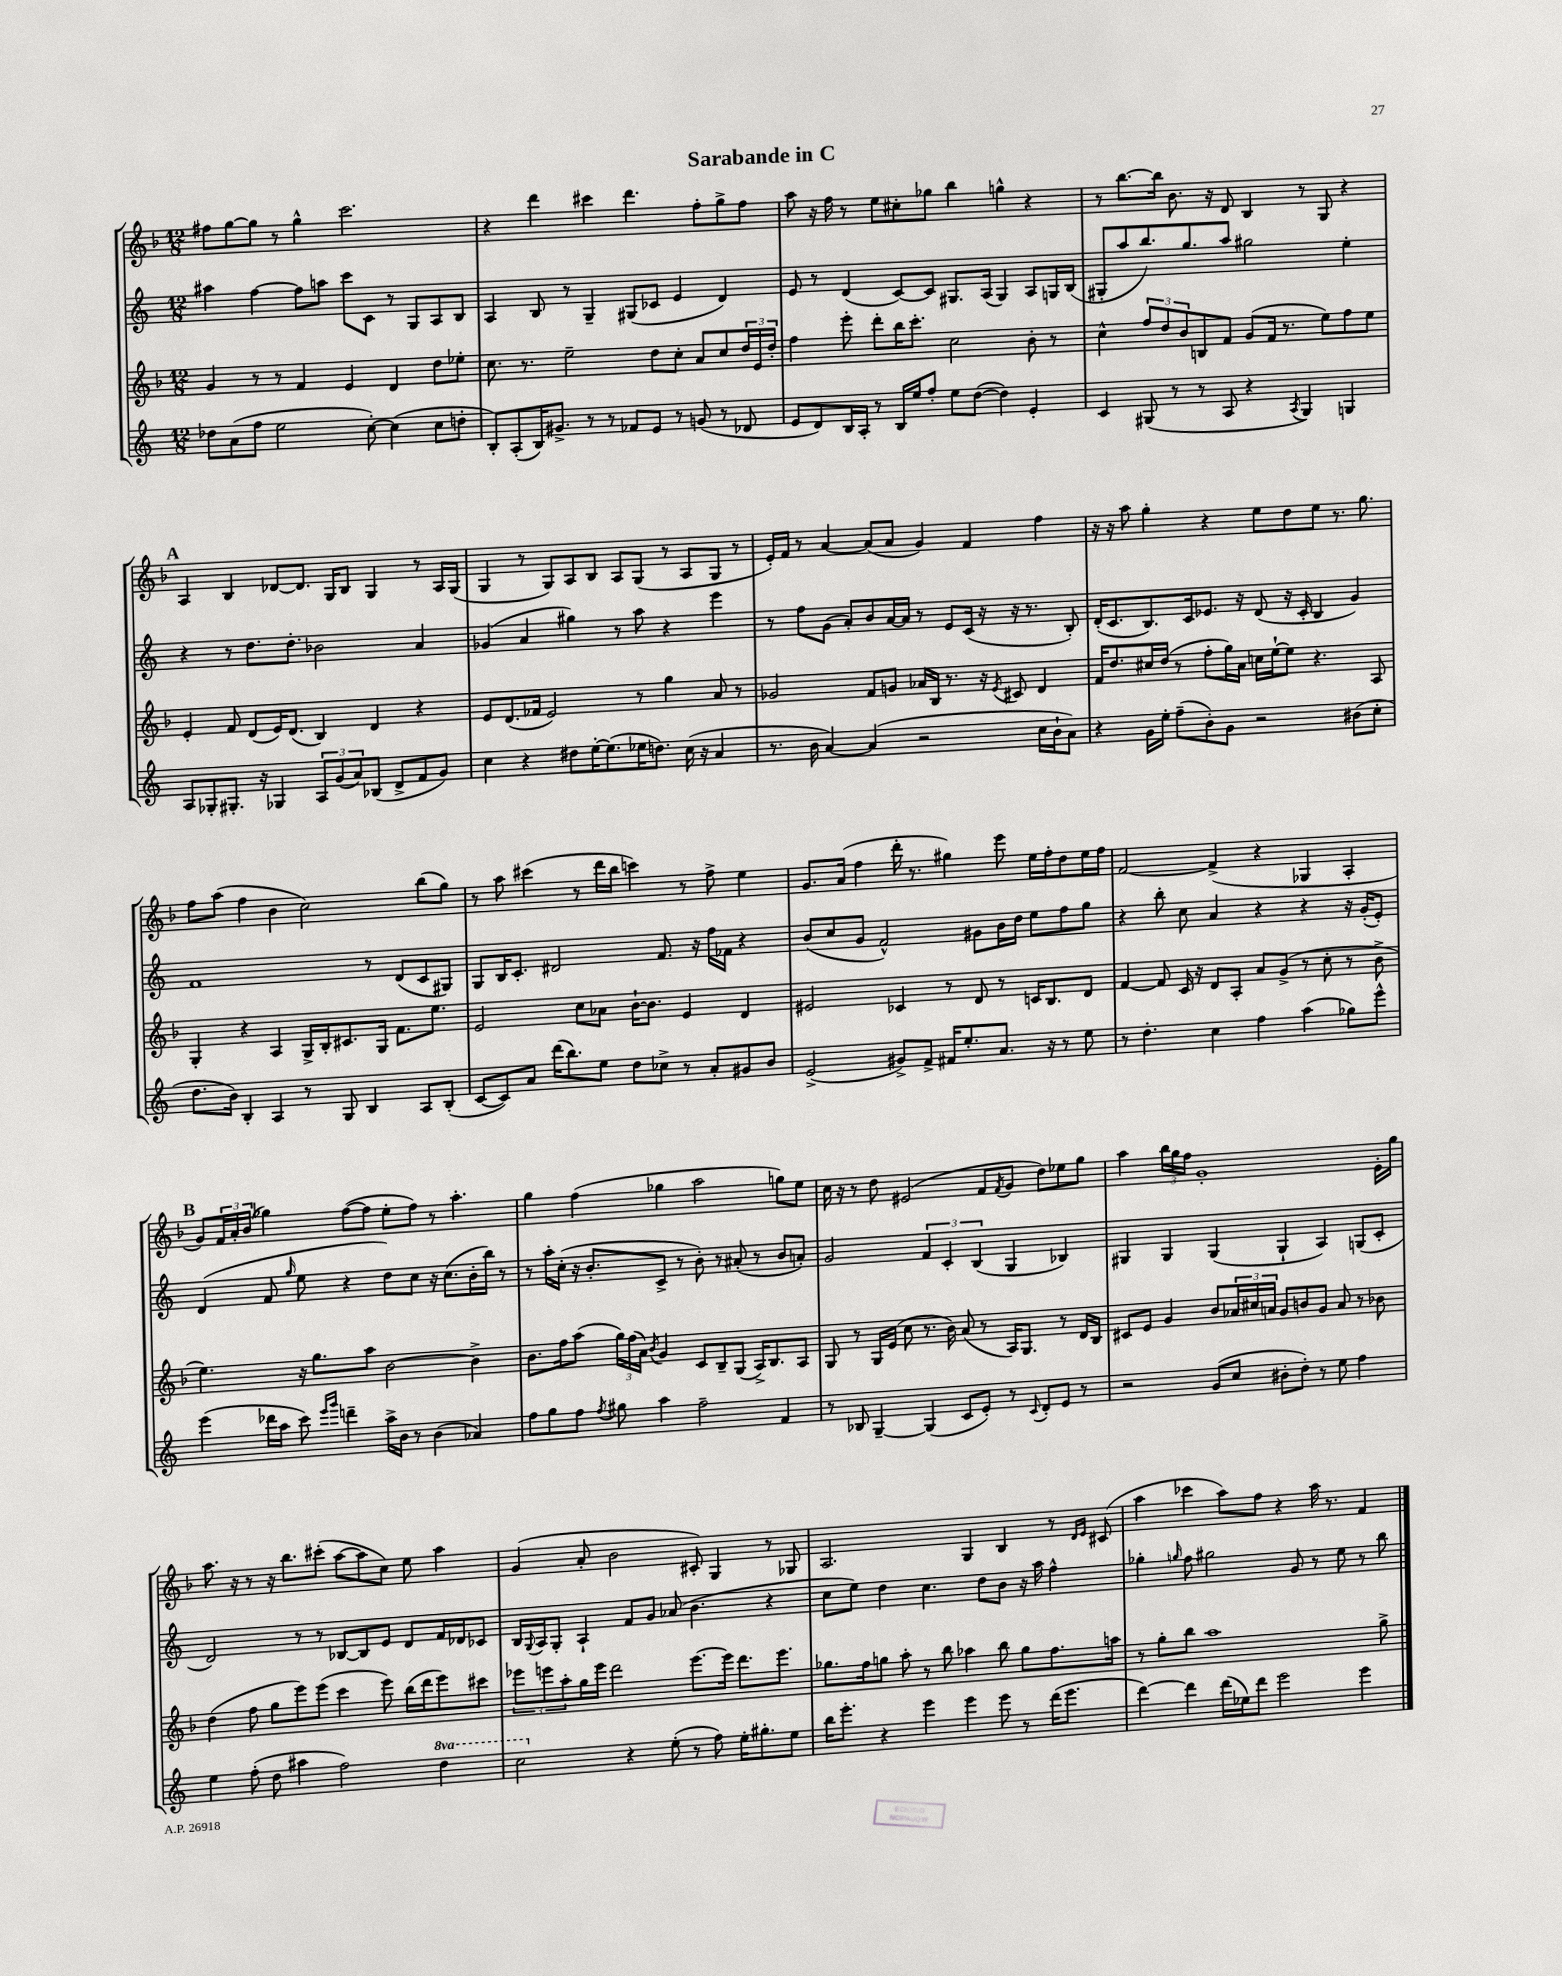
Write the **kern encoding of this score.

**kern	**kern	**kern	**kern
*staff4	*staff3	*staff2	*staff1
*clefG2	*clefG2	*clefG2	*clefG2
*k[]	*k[b-]	*k[]	*k[b-]
*M12/8	*M12/8	*M12/8	*M12/8
8dd-	4g	4aa#	8ff#
(8a	.	.	[8gg
8ff	8r	[4ff	8gg]
2ee	8r	.	8r
.	4f	8ff]	4gg^^
.	.	8aa	.
.	4e	8ccc	2.ccc
[8cc')	.	8c	.
(4cc]	4d	8r	.
.	.	8G	.
8cc	8dd	8A	.
8dd'	8ee-'	8B	.
=	=	=	=
8B')	8.cc	4A	4r
(8A'	.	.	.
.	8.r	.	.
16B)	.	8B	4ddd
8.g#^	.	.	.
.	2ee~	8r	.
8r	.	4G~	4ccc#
8r	.	.	.
8f-	.	(8G#	4.ddd
8e	8dd	8c-	.
8r	8cc'	4e	.
(8g	8a	.	8ff'
8r	8cc	4d)	8gg^
8d-	24dd	.	8ff
.	24e	.	.
.	24dd'	.	.
=	=	=	=
8e	4ff	8e	8aa
8d)	.	8r	16r
.	.	.	16ff
16B	8eee'	(4d	8r
16A'	.	.	.
8r	8ddd'	.	8ee
16B	16bb-	[8c)	8cc#'
16ee	8.ccc'	.	.
8ff'	.	8c]	8gg-
8ee	2cc	8.G#	4bb-
([8dd	.	.	.
.	.	(16A	.
4dd])	.	4G#)	4gg^^
4e'	8b-'	8A	4r
.	8r	16G	.
.	.	(16B	.
=	=	=	=
4c	4cc^^	8G#'	8r
.	.	8aa	[8.bb-
(8G#	12ff	8.bb)	.
.	.	.	16bb-]
.	12dd	.	.
8r	.	.	8.b-
.	12b-	.	.
.	.	8.gg	.
8r	8B	.	.
.	.	.	16r
8A	8f	8aa	8d
4r	(8g	2gg#	4B-
.	16f	.	.
.	8.r	.	.
8qA	.	.	.
4G#)	.	.	8r
.	8ee)	.	8G
4G	8ff	4ee'	4r
.	8ee	.	.
=	=	=	=
8A	4e'	4r	4A
8G-'	.	.	.
8.G#'	8f	8r	4B-
.	(8d	8.dd	.
16r	.	.	.
4G-	16e)	.	[8d-
.	(8.d	8.dd'	.
.	.	.	8.d-]
12A	4B-)	2b-	.
.	.	.	16G
(12g	.	.	.
.	.	.	8B-
12a)	.	.	.
(8B-	4d	.	4G
8d^	.	.	.
8f	4r	4a	8r
8g)	.	.	16A
.	.	.	(16G
=	=	=	=
4cc	8e	(4g-	4G
.	(8.d	.	.
4r	.	4a	8r
.	16f-	.	.
.	2e)	.	8G)
8dd#	.	4gg#)	8A
[16ee'	.	.	8B-
(8.ee]	.	.	.
.	.	8r	8A
16ee-	8r	8aa	(8G
8.dd)	.	.	.
.	4gg	4r	8r
(16cc	.	.	8A
16r	.	.	.
4a	8a	4eee	8G
.	8r	.	8r
=	=	=	=
8.r	2g-	8r	16e')
.	.	.	16f
.	.	8ff	8r
16b	.	.	.
[4a)	.	(8g	[4a
.	.	8a')	.
(4a]	8f	8b	(8a]
.	8g	[16a	8a
.	.	16a]	.
2r	16a-	8r	4g)
.	16B-	.	.
.	8.r	8e	.
.	.	(16c	4f
.	16r	16r	.
.	8qe	.	.
.	8c#	16r	.
.	.	8.r	.
16cc	4d	.	4ff
16b`	.	.	.
8a)	.	8B')	.
=	=	=	=
4r	16f	(16d'	16r
.	8.dd	8.c	16r
.	.	.	8aa
16g	16cc#	8.B)	4gg'
16ee'	(16dd	.	.
(8ff~	8r	.	.
.	.	16c	.
8b')	8ff'	8.e-	4r
8g	16gg)	.	.
.	16a	16r	.
2r	16cc	(8d	8ee
.	[16ee`	.	.
.	8ee]	16r	8dd
.	.	16c'	.
.	4.r	4B	8ee
.	.	.	8.r
(8b#	.	4g)	.
.	.	.	8.gg
8cc'	8A	.	.
=	=	=	=
8.dd	4G'	1f	8ff
.	.	.	(8aa
16b)	.	.	.
4B'	4r	.	4ff
4A	4A	.	4b-
8r	16G^	.	2cc)
.	16B-'	.	.
8G	8.c#	.	.
4B	.	8r	.
.	16G	.	.
.	8.f	(8d	.
8A	.	8c	(8bb-
.	8.ee	.	.
(8B'	.	8G#)	8gg)
=	=	=	=
[8c	2e	8G	8r
8c])	.	16B	8aa
.	.	8.c'	.
8a	.	.	(4ccc#
(16ddd	.	2d#	.
8.bb)	.	.	.
.	8cc	.	8r
8ee	8a-	.	16ddd
.	.	.	16bb-
8dd	[16b-`	.	4ccc)
.	8.b-]	.	.
8cc-^	.	8.f	.
8r	4e	.	8r
.	.	16r	.
8a'	.	16ff	8ff^
.	.	16f-	.
8g#	4d	4r	4ee
8b	.	.	.
=	=	=	=
(2e^	2e#	(8b	8.g
.	.	8cc	.
.	.	.	(16a
.	.	8g	4ff
.	.	2f^^)	.
8g#^)	4c-	.	16ddd'
.	.	.	8.r
8f^	.	.	.
16f#	8r	.	4gg#)
8.ee'	.	.	.
.	8d	8g#	.
8.a	8r	16b	8eee
.	.	16dd	.
.	16c	8ee	16ee
16r	8.B-	.	16ff'
8r	.	8ff	8dd
8ee	8d	8gg	16ee
.	.	.	16ff
=	=	=	=
8r	[4f	4r	[2f
4.dd'	.	.	.
.	8f]	8bb'	.
.	16c	8cc	.
.	16r	.	.
4cc	8d	4a	(4f^]
.	8A'	.	.
4ff	8a	4r	4r
.	(8g^	.	.
(4aa	8r	4r	4G-
.	8cc'	.	.
8gg-)	8r	16r	4A'
.	.	(16g'	.
8eee^^	8b-^	8e')	.
=	=	=	=
(4eee	4.ee)	(4d	8g)
.	.	.	24f
.	.	.	24a'
.	.	.	(24b-
16ddd-	.	8f	4gg-)
16aa	.	.	.
.	.	16qqgg	.
8ccc)	16r	8ee	.
.	8.gg	.	.
16qqeee	.	.	.
16qqggg	.	.	.
4ddd~	.	4r	([8ff
.	8aa	.	8ff]
16aa^	[2b-	8dd)	8ee'
16b	.	.	.
8r	.	8cc	8ff)
(4b	.	16r	8r
.	.	(8.cc	.
.	.	.	4.aa'
4a-)	4b-^]	16b'	.
.	.	16bb)	.
.	.	8r	.
=	=	=	=
8ff	8.b-	8r	4gg
8gg	.	16aa'	.
.	16ff	(16cc'	.
8ff	(8aa	16r	(4ff
.	.	8.b'	.
8qff	.	.	.
8gg#	24gg)	.	.
.	(24ff	.	.
.	24a)	.	.
.	8qb-	.	.
4aa	4g	8c^	4gg-
.	.	8r	.
2ff~	8c	8b')	2aa
.	8B-~	8r	.
.	(8G	(8a#'	.
.	16A^)	8r	.
.	8.B-	.	.
4f	.	8b	8gg)
.	8A	8a')	8ee
=	=	=	=
8r	8G	2g	16cc
.	.	.	16r
8B-	8r	.	8r
[4G~	16G	.	8dd
.	(16e	.	.
.	8cc	.	(2e#
(4G]	8.r	6f	.
.	.	6c'	.
.	16b-)	.	.
8c	(8a	.	.
.	.	(6B	.
8e')	8r	.	8f
.	.	.	8qf
8r	16A)	4G	8g
.	8.G	.	.
8qqc	.	.	.
8d'	.	.	8dd)
8e	8r	4B-)	8ee-
8r	16d	.	8gg
.	16B-	.	.
=	=	=	=
2r	8c#	4G#	4aa
.	8e	.	.
.	4g	4G#	24bb-
.	.	.	24gg
.	.	.	24ff
.	.	.	1g'
(8g	8b-	(4G#	.
8cc	24a-	.	.
.	24cc#	.	.
.	24a	.	.
8b#'	8g	4G#`	.
8dd')	8b	.	.
8r	8g	4A)	.
8ee	8a	.	.
4ff	8r	(8G	.
.	8b-	8c'	16e'
.	.	.	16gg
=	=	=	=
4ee	(4dd	2d)	8.aa
.	.	.	16r
(8ff'	8ff	.	8r
8dd	8gg	.	16r
.	.	.	8.bb-
4aa#	8eee)	8r	.
.	(8eee	8r	(8ccc#'
2ff)	4ccc	[8B-	[8aa
.	.	8B-]	8aa]
.	8eee)	8e	8cc)
.	(16bb-	8d	8ee
.	16ddd	.	.
4ddd	8eee)	16f	4aa
.	.	16d-	.
.	8ccc#	8c-	.
=	=	=	=
2ccc	12eee-	16B	(4g
.	.	8qqG	.
.	.	16A	.
.	12eee	.	.
.	.	8G'	.
.	12aa'	.	.
.	16gg	4A`	8a'
.	16eee	.	.
.	2ddd	.	2b-
4r	.	8f	.
.	.	8g	.
(8ee'	.	(8a-	.
8r	[8.eee	4.b	8c#')
8ff)	.	.	4G
.	16eee]	.	.
16ee'	8.ddd	.	.
8.gg#'	.	.	.
.	.	4r	8r
.	8.eee	.	.
8ee	.	.	8G-
=	=	=	=
16bb	8.gg-	8cc	2.A
8.eee'	.	.	.
.	.	8ee)	.
.	16ff	.	.
4r	8gg	4dd	.
.	8aa'	.	.
4eee	8r	4.cc	.
.	8bb-	.	.
4eee	4aa-	.	4G
.	.	8dd	.
8eee	8bb-	8b	4B-
8r	8gg	16r	.
.	.	16aa	.
(16ddd	8.ff	4ff^^	8r
8.eee	.	.	.
.	.	.	16qqd
.	.	.	16qqe
.	.	.	(8c#
.	16aa	.	.
=	=	=	=
[4ddd)	8r	4gg-'	4aa
.	8gg'	.	.
.	.	16qqgg	.
4ddd]	8bb-	8ff	4ccc-
.	1aa	2gg#	.
(16ddd	.	.	8aa)
16ee-)	.	.	.
8ddd	.	.	8ff
2eee	.	.	4r
.	.	8g	.
.	.	8r	16aa
.	.	.	8.r
.	.	8ee	.
4eee	.	8r	4f
.	8gg^	8bb	.
==	==	==	==
*-	*-	*-	*-
